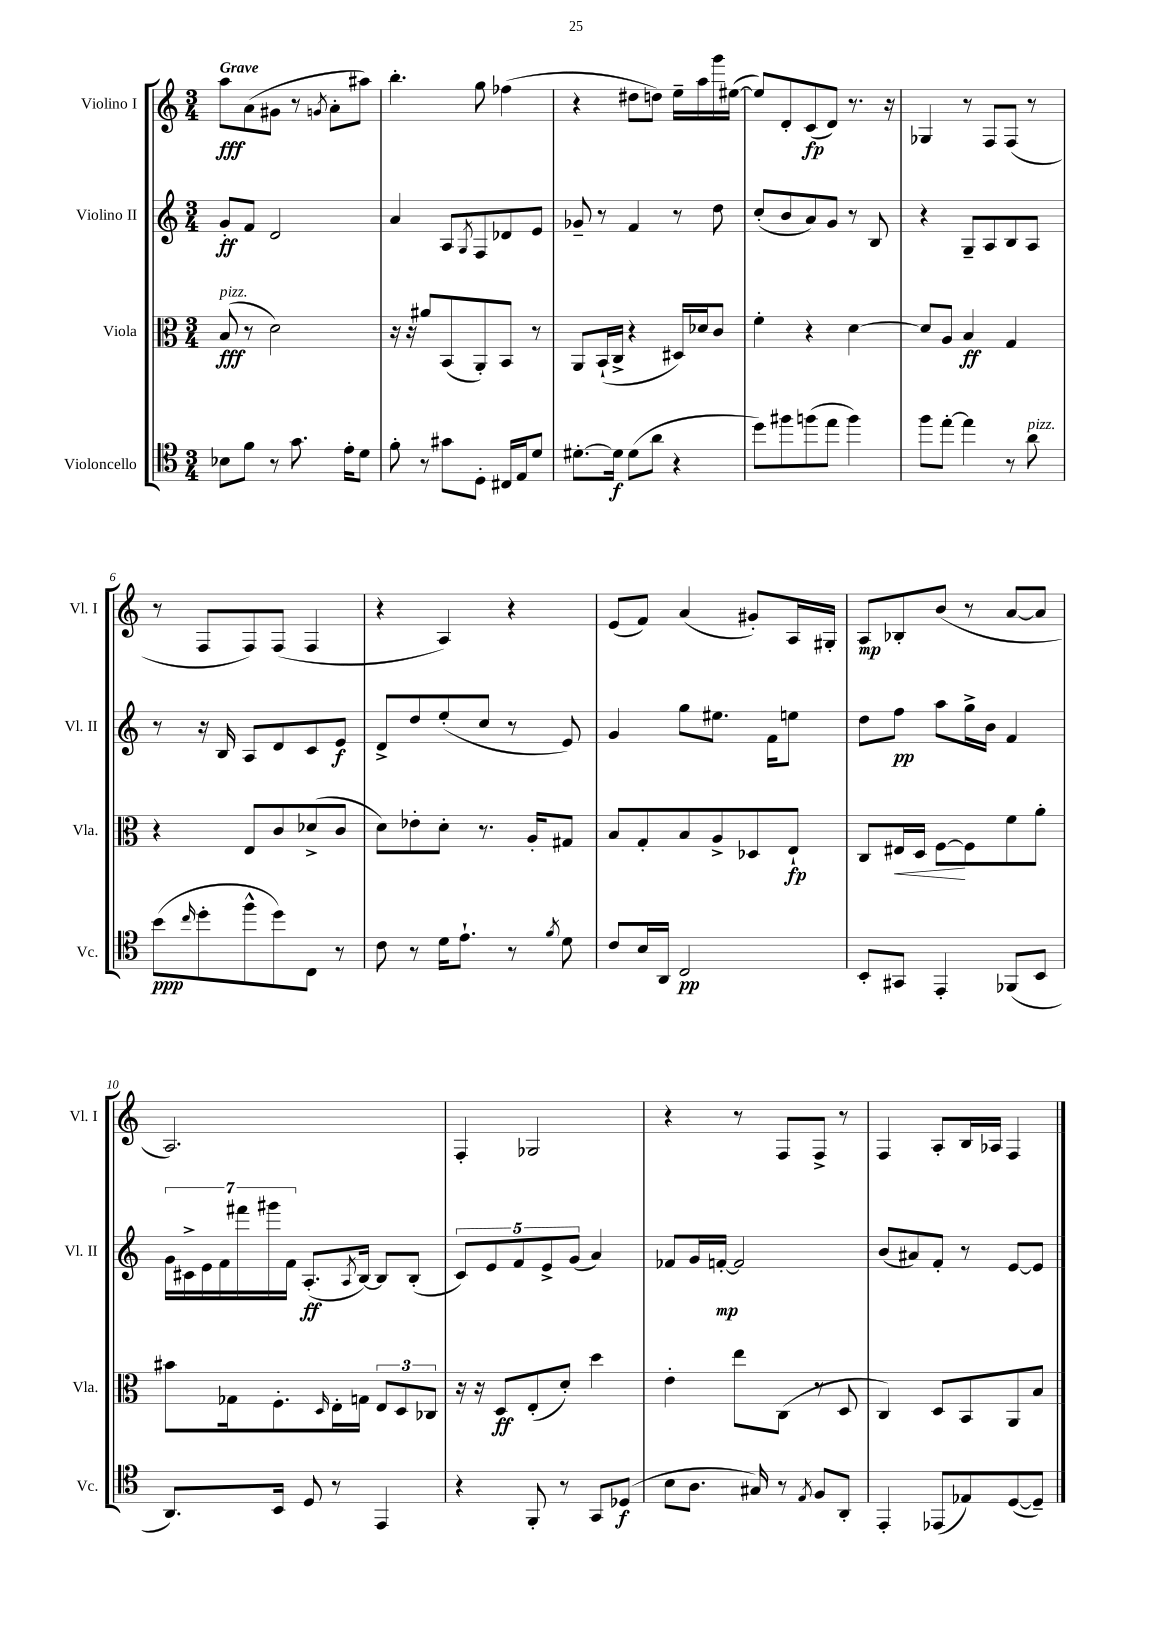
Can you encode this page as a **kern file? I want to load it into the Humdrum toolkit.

**kern	**kern	**kern	**kern
*staff4	*staff3	*staff2	*staff1
*clefC4	*clefC3	*clefG2	*clefG2
*k[]	*k[]	*k[]	*k[]
*M3/4	*M3/4	*M3/4	*M3/4
8B-\L	(8B/	8g'/L	8aa\L
8f\J	8r	8f/J	(8a\
8r	2d\)	2d/	8g#\J
8.g\	.	.	8r
.	.	.	8qg/
.	.	.	8a'\L
16e'\LK	.	.	.
8d\J	.	.	8aa#\J)
=	=	=	=
8f'\	16r	4a/	4.bb'\
.	16r	.	.
8r	8a#/L	.	.
8g#\L	(8BB/	8A/L	.
.	.	8qG/	.
8D'\J	8AA'/)	8F/	8gg\
16C#/LL	8BB/J	8d-/	(4ff-\
16E/J	.	.	.
8d/J	8r	8e/J	.
=	=	=	=
[8.d#'\L	8AA/L	8g-~/	4r
.	(16BB`/L	8r	.
16d#\]Jk	16C^/JJ	.	.
(8d#\L	4r	4f/	8dd#\L
8a\J	.	.	8dd\J)
4r	16D#/LL)	8r	16ee~\LL
.	16d-/J	.	16aa\
.	8c/J	8dd\	16ggg\
.	.	.	([16ee#\JJ
=	=	=	=
8dd\L)	4f'\	(8cc'/L	8ee#/]L)
8ff#\	.	8b/	8d'/
(8ff\	4r	8a/)	(8c/
8ee\J	.	8g/J	8d/J)
4ff\)	[4d\	8r	8.r
.	.	8B/	.
.	.	.	16r
=	=	=	=
8ff\L	8d/]L	4r	4G-/
[8ee'\J	8A/J	.	.
4ee\]	4B/	8G~/L	8r
.	.	8A/	8F/L
8r	4G/	8B/	(8F/J
8a\	.	8A/J	8r
=	=	=	=
(8b\L	4r	8r	8r
16qqcc/	.	.	.
8dd'\	.	16r	8F/L
.	.	16B/	.
8ff^^\	8E/L	8A/L	8F/)
8dd\)	8c/	8d/	(8F/J
8C\J	(8d-^/	8c/	4F/
8r	8c/J	8e/J	.
=	=	=	=
8c\	8d\L)	8d^/L	4r
8r	8e-'\	8dd/	.
16d\LK	8d'\J	(8ee'/	4A/)
8.e`\J	.	.	.
.	8.r	8cc/J	.
8r	.	8r	4r
.	16A'/LK	.	.
8qf/	.	.	.
8d\	8G#/J	8e/)	.
=	=	=	=
8c/L	8B/L	4g/	(8e/L
16B/L	8G'/	.	8f/J)
16AA/JJ	.	.	.
2C/	8B/	8gg\L	(4a/
.	8A^/	8.ee#\J	.
.	8D-/	.	8g#'/L)
.	.	16f\LK	.
.	8E`/J	8ee\J	16A/L
.	.	.	16G#'/JJ
=	=	=	=
8BB'/L	8C/L	8dd\L	8A/L
8GG#/J	16E#/L	8ff\J	8B-'/
.	16D/JJ	.	.
4EE'/	[8F\L	8aa\L	(8b/J
.	8F\]	16gg^\L	8r
.	.	16b\JJ	.
(8FF-/L	8f\	4f/	[8a/L
8BB/J	8a'\J	.	8a/]J
=	=	=	=
8.AA/L)	8b#\L	28g\LL	2.A/)
.	.	28c#^\	.
.	.	28e\	.
.	.	28f\	.
.	16G-\k	.	.
.	.	28fff#\	.
.	.	28ggg#\	.
16BB/Jk	8.F'\	.	.
.	.	28f\JJ	.
8D/	.	(8.A'/L	.
.	16qqD/	.	.
8r	16E'\L	.	.
.	.	8qA/	.
.	16G\JJ	[16B/Jk)	.
4EE/	12E/L	8B/]L	.
.	12D/	.	.
.	.	(8B'/J	.
.	12C-/J	.	.
=	=	=	=
4r	16r	10c/L)	4F'/
.	16r	.	.
.	.	10e/	.
.	8D/L	.	.
.	.	10f/	.
8FF'/	(8E'/	.	2G-/
.	.	10e^/	.
8r	8d'/J)	.	.
.	.	(10g/J	.
8GG/L	4dd\	4a/)	.
(8D-/J	.	.	.
=	=	=	=
8B\L	4e'\	8f-/L	4r
8.A\J	.	16g/L	.
.	.	[16f'/JJ	.
.	8ee\L	2f/]	8r
16G#/)	.	.	.
8r	(8C\J	.	8F/L
8qE/	.	.	.
8F/L	8r	.	8F^/J
8AA'/J	8D/	.	8r
=	=	=	=
4EE'/	4C/)	(8b/L	4F/
.	.	8a#/)	.
(8EE-/L	8D/L	8f'/J	8A'/L
8E-/)	8BB/	8r	16B/L
.	.	.	16A-/JJ
([8D/	8AA/	[8e/L	4F/
8D~/]J)	8B/J	8e/]J	.
==	==	==	==
*-	*-	*-	*-
